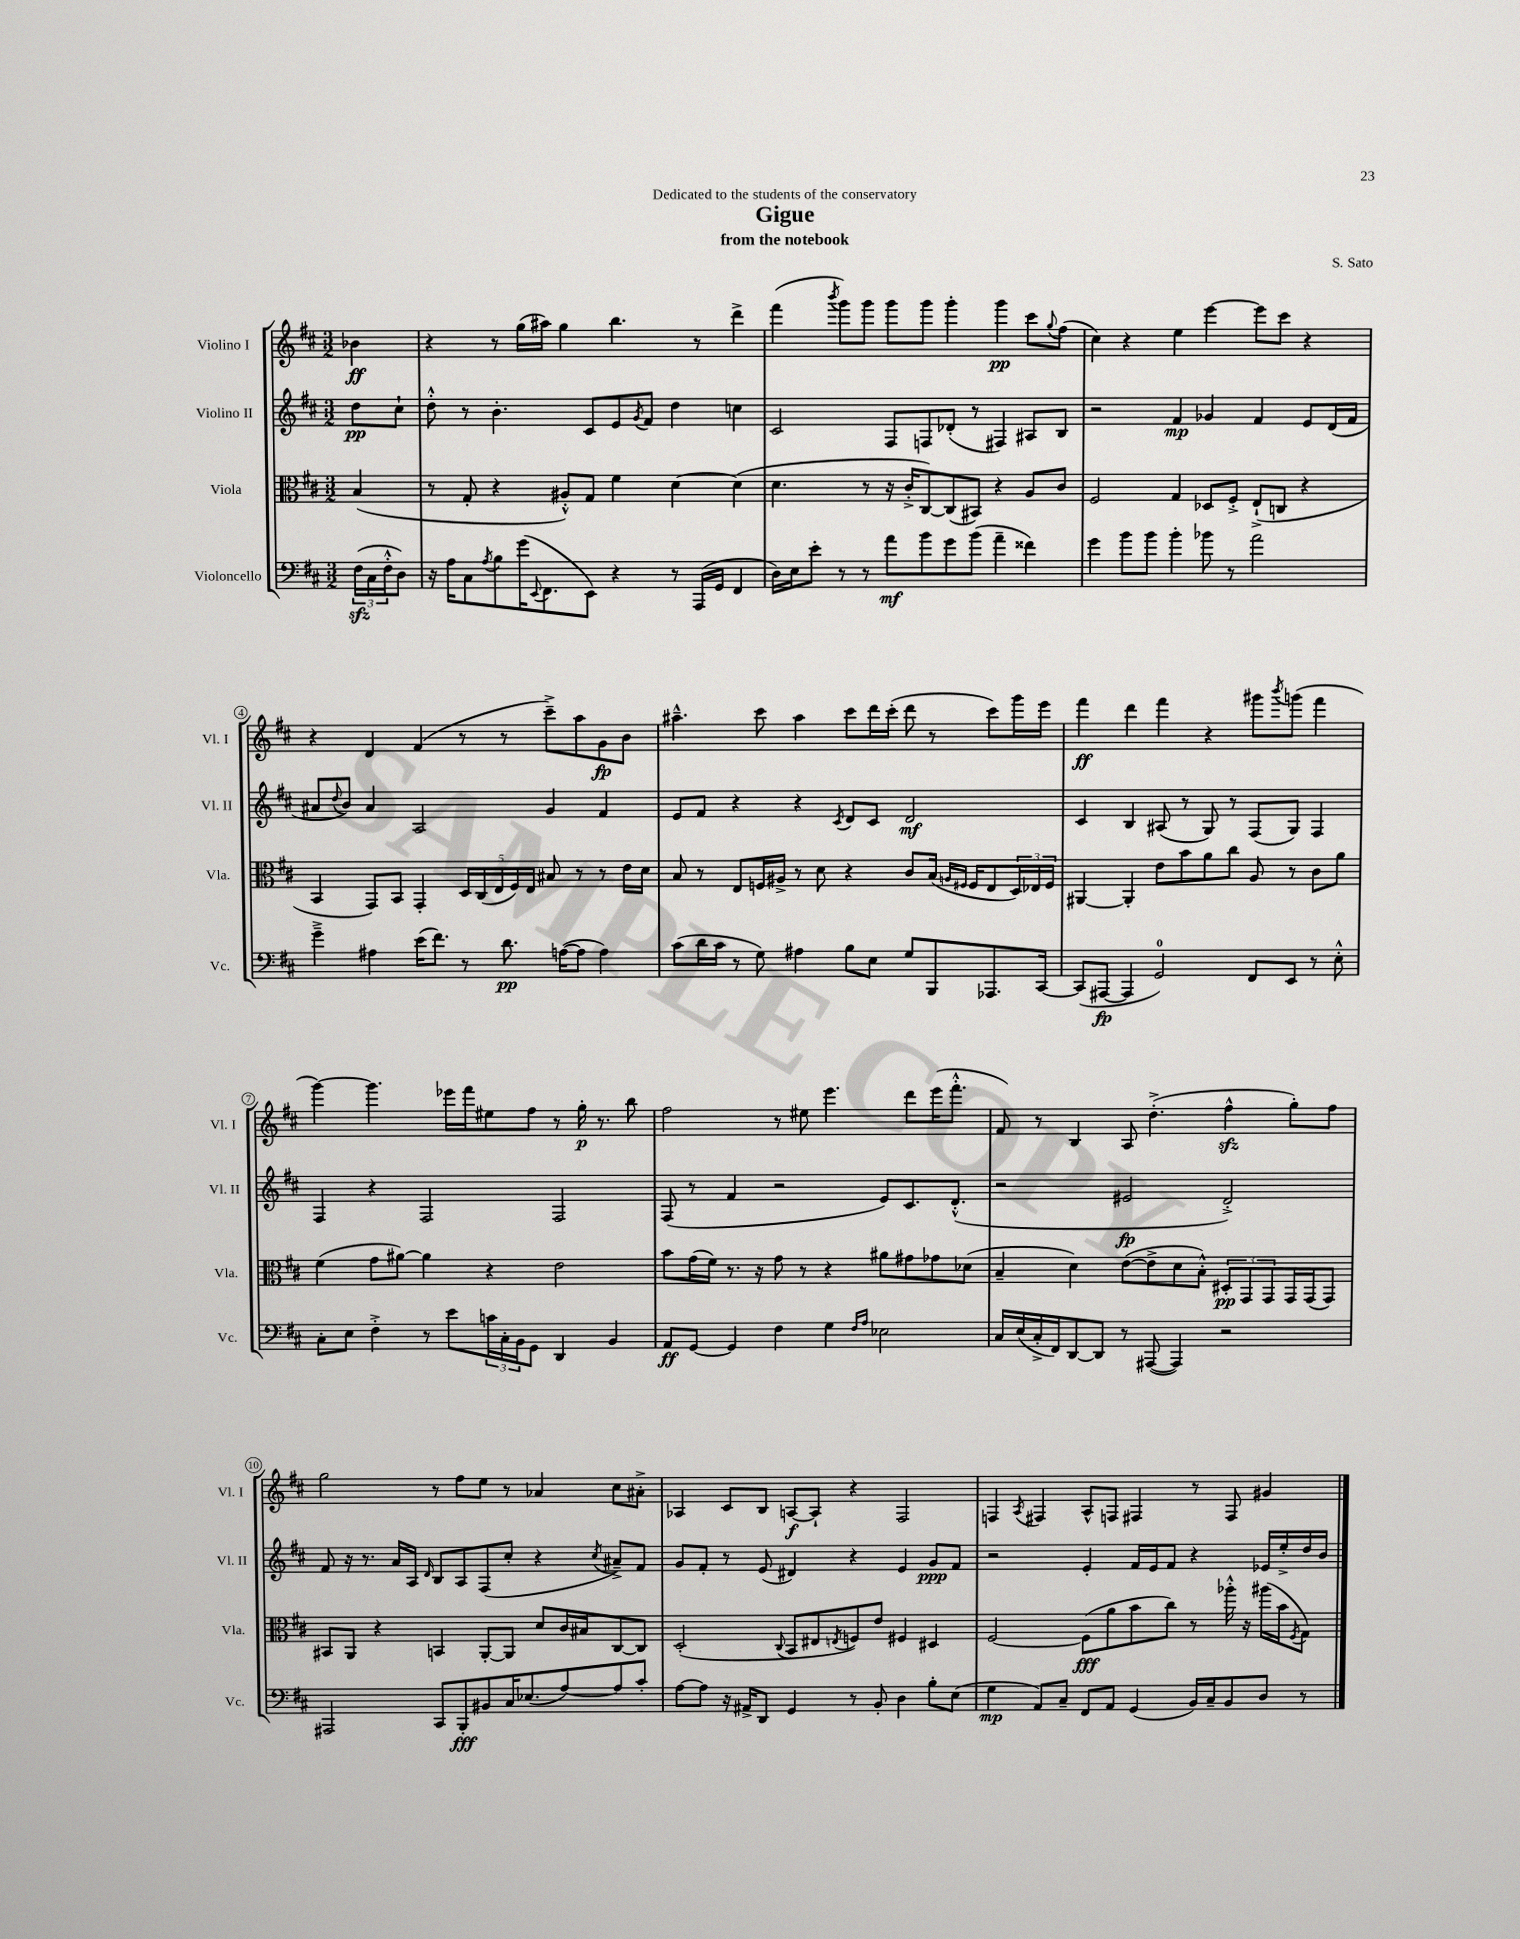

**kern	**dynam	**kern	**dynam	**kern	**dynam	**kern	**dynam
*part4	*part4	*part3	*part3	*part2	*part2	*part1	*part1
*staff4	*staff4	*staff3	*staff3	*staff2	*staff2	*staff1	*staff1
*I"Violoncello	*	*I"Viola	*	*I"Violino II	*	*I"Violino I	*
*I'Vc.	*	*I'Vla.	*	*I'Vl. II	*	*I'Vl. I	*
*clefF4	*	*clefC3	*	*clefG2	*	*clefG2	*
*k[f#c#]	*	*k[f#c#]	*	*k[f#c#]	*	*k[f#c#]	*
*M3/2	*	*M3/2	*	*M3/2	*	*M3/2	*
=	=	=	=	=	=	=	=
(24F#zz\LL	.	(4B/	.	8dd\L	pp	4b-X\	ff
24C#\	.	.	.	.	.	.	.
24F#'^^\J	.	.	.	.	.	.	.
8D\J)	.	.	.	8cc#`\J	.	.	.
=1	=1	=1	=1	=1	=1	=1	=1
16r	.	8r	.	8dd'^^\	.	4r	.
16A\KL	.	.	.	.	.	.	.
8C#\	.	8G'/	.	8r	.	.	.
8qA/	.	.	.	.	.	.	.
8B\	.	4r	.	4.b'\	.	8r	.
(16g\K	.	.	.	.	.	(16gg\LL	.
8qqEE/	.	.	.	.	.	.	.
8.FF#\	.	.	.	.	.	16aa#X\JJ)	.
.	.	8A#X'^^/L)	.	.	.	4gg\	.
8EE\J)	.	8G/J	.	8c#/L	.	.	.
4r	.	4f#\	.	8e/	.	4.bb\	.
.	.	.	.	8qg/	.	.	.
.	.	.	.	8f#/J	.	.	.
8r	.	[4d\	.	4dd\	.	.	.
(16AAA/LL	.	.	.	.	.	8r	.
16GG/JJ	.	.	.	.	.	.	.
4FF#/	.	(4d\]	.	4ccn\	.	4ddd^\	.
=2	=2	=2	=2	=2	=2	=2	=2
16D\LL)	.	4.d\	.	2c#/	.	(4fff#\	.
16E\J	.	.	.	.	.	.	.
8e'\J	.	.	.	.	.	.	.
.	.	.	.	.	.	8qbbb/	.
8r	.	.	.	.	.	8ggg\L)	.
8r	.	8r	.	.	.	8ggg\J	.
8a\L	mf	16r	.	8F#/L	.	8ggg\L	.
.	.	16c#'^/KL	.	.	.	.	.
8b\	.	[8C#/)	.	8Fn/	.	8ggg\J	.
8g\	.	(8C#/]	.	(8d-X'/J	.	4ggg'\	.
(8b\J	.	8BB#X/J)	.	8r	.	.	.
4a~\	.	4r	.	4F#X/)	.	4ggg\	pp
4f##X\)	.	8A/L	.	8A#X/L	.	8ccc#\L	.
.	.	.	.	.	.	8qqgg/	.
.	.	8c#/J	.	8B/J	.	(8ff#\J	.
=3	=3	=3	=3	=3	=3	=3	=3
4g\	.	2F#/	.	2r	.	4cc#\)	.
8b\L	.	.	.	.	.	4r	.
8b\J	.	.	.	.	.	.	.
4b'\	.	4G/	.	4f#/	mp	4ee\	.
8b-X\	.	8D-X/L	.	4g-X/	.	[4eee\	.
8r	.	8F#'^/J	.	.	.	.	.
2a\	.	(8E`^/L	.	4f#/	.	8eee\L]	.
.	.	8Cn/J	.	.	.	8ccc#\J	.
.	.	4r	.	8e/L	.	4r	.
.	.	.	.	(16d/L	.	.	.
.	.	.	.	16f#/JJ	.	.	.
!!LO:LB:g=z
=4	=4	=4	=4	=4	=4	=4	=4
4g~^\	.	4BB/	.	8a#X/L	.	4r	.
.	.	.	.	8qqdd/	.	.	.
.	.	.	.	8b/J)	.	.	.
4A#X\	.	8GG/L)	.	4a#/	.	4d/	.
.	.	8BB/J	.	.	.	.	.
(16e\KL	.	4GG'/	.	2A/	.	(4f#/	.
8.f#\J)	.	.	.	.	.	.	.
8r	.	20D/LL	.	.	.	8r	.
.	.	(20C#/	.	.	.	.	.
.	.	20E/	.	.	.	.	.
8.d\	pp	.	.	.	.	8r	.
.	.	20F#/)	.	.	.	.	.
.	.	20E/JJ	.	.	.	.	.
.	.	8B#X/	.	4g/	.	8ccc#~^\L)	.
([16An\KL	.	.	.	.	.	.	.
8A\J]	.	8r	.	.	.	8aa\	.
4A\)	.	8r	.	4f#/	.	8g\	fp
.	.	16e\LL	.	.	.	8b\J	.
.	.	16d\JJ	.	.	.	.	.
=5	=5	=5	=5	=5	=5	=5	=5
(8c#\L	.	8B/	.	8e/L	.	4.aa#X~^^\	.
16d\L	.	8r	.	8f#/J	.	.	.
16c#\JJ	.	.	.	.	.	.	.
8r	.	8E/L	.	4r	.	.	.
8G\)	.	16Fn/L	.	.	.	8ccc#\	.
.	.	16A#X^/JJ	.	.	.	.	.
4A#X\	.	8r	.	4r	.	4aa#\	.
.	.	8d\	.	.	.	.	.
.	.	.	.	8qc#/	.	.	.
8B\L	.	4r	.	8d/L	.	8ccc#\L	.
8E\J	.	.	.	8c#/J	.	16ddd\L	.
.	.	.	.	.	.	(16ccc#'\JJ	.
8G/L	.	8c#/L	.	2d/	mf	8ddd\	.
8BBB/	.	(16B/Jk	.	.	.	8r	.
.	.	16qqAn/LL	.	.	.	.	.
.	.	16qqF#X/JJ	.	.	.	.	.
.	.	16F#/KL	.	.	.	.	.
8.AAA-X/	.	8E/	.	.	.	8ccc#\L)	.
.	.	24D/L)	.	.	.	16ggg\L	.
.	.	24E-X/	.	.	.	.	.
[16CC#/Jk	.	.	.	.	.	16eee\JJ	.
.	.	24F#/JJ	.	.	.	.	.
=6	=6	=6	=6	=6	=6	=6	=6
(8CC#/L]	.	[4AA#X/	.	4c#/	.	4fff#\	ff
[8AAA#X/J	fp	.	.	.	.	.	.
4AAA#/]	.	4AA#'/]	.	4B/	.	4ddd\	.
2GG/)	.	8e\L	.	(8A#X/	.	4fff#\	.
.	.	8b\	.	8r	.	.	.
.	.	8a\	.	8G/)	.	4r	.
.	.	8cc#\J	.	8r	.	.	.
8FF#/L	.	8A/	.	(8F#/L	.	8ggg#X\L	.
.	.	.	.	.	.	8qbbb/	.
8EE/J	.	8r	.	8G/J)	.	(8gggn\J	.
8r	.	8c#\L	.	4F#/	.	4fff#\	.
8E'^^\	.	8a\J	.	.	.	.	.
!!LO:LB:g=z
=7	=7	=7	=7	=7	=7	=7	=7
8C#'\L	.	(4f#\	.	4F#/	.	[4ggg\)	.
8E\J	.	.	.	.	.	.	.
4F#'^\	.	8g\L	.	4r	.	4.ggg\]	.
.	.	[8a#X\J)	.	.	.	.	.
8r	.	4a#\]	.	2F#/	.	.	.
8e\L	.	.	.	.	.	16eee-X\LL	.
.	.	.	.	.	.	16fff#\J	.
24cn\L	.	4r	.	.	.	8ee#X\	.
24C#'\	.	.	.	.	.	.	.
24BB\J	.	.	.	.	.	.	.
8GG\J	.	.	.	.	.	8ff#\J	.
4DD/	.	2e\	.	2F#/	.	8r	.
.	.	.	.	.	.	16gg'\	p
.	.	.	.	.	.	8.r	.
4BB/	.	.	.	.	.	.	.
.	.	.	.	.	.	8bb\	.
=8	=8	=8	=8	=8	=8	=8	=8
8AA/L	ff	8b\L	.	(8F#/	.	2ff#\	.
[8GG/J	.	(16g\L	.	8r	.	.	.
.	.	16f#\JJ)	.	.	.	.	.
4GG/]	.	8.r	.	4f#/	.	.	.
.	.	16r	.	.	.	.	.
4F#\	.	8g\	.	2r	.	8r	.
.	.	8r	.	.	.	8ee#X\	.
4G\	.	4r	.	.	.	4.eee\	.
16qqF#/LL	.	.	.	.	.	.	.
16qqA/JJ	.	.	.	.	.	.	.
2E-X\	.	8a#X\L	.	8e/L)	.	.	.
.	.	8g#X\	.	8.c#/	.	8ddd\L	.
.	.	8g-X\	.	.	.	(16eee\K	.
.	.	.	.	(8.d'^^/J	.	8.fff#'^^\J	.
.	.	(8d-X\J	.	.	.	.	.
=9	=9	=9	=9	=9	=9	=9	=9
16C#/LL	.	4B~/	.	2r	.	8f#/)	.
(16E/	.	.	.	.	.	.	.
16C#'^/	.	.	.	.	.	8r	.
16FF#/J)	.	.	.	.	.	.	.
[8DD/	.	4d\)	.	.	.	4B/	.
8DD/J]	.	.	.	.	.	.	.
8r	.	([8e\L	.	2e#X/	fp	8A/	.
([8AAA#X/	.	8e^\]	.	.	.	(4.dd'^\	.
4AAA#/])	.	8d\	.	.	.	.	.
.	.	8B'^^\J)	.	.	.	.	.
2r	.	12D#X'/L	pp	2d'^/)	.	4ff#zz^^\	.
.	.	12GG/	.	.	.	.	.
.	.	12GG/	.	.	.	.	.
.	.	16GG/L	.	.	.	8gg'\L)	.
.	.	(16GG/J	.	.	.	.	.
.	.	8GG/J)	.	.	.	8ff#\J	.
!!LO:LB:g=z
=10	=10	=10	=10	=10	=10	=10	=10
2AAA#X/	.	8BB#X/L	.	8f#/	.	2gg\	.
.	.	8AA/J	.	16r	.	.	.
.	.	.	.	8.r	.	.	.
.	.	4r	.	.	.	.	.
.	.	.	.	16a/LL	.	.	.
.	.	.	.	16A/JJ	.	.	.
.	.	.	.	16qqd/	.	.	.
8CC#/L	.	4BBn/	.	8B/L	.	8r	.
8BBB'/	fff	.	.	8A/	.	8ff#\L	.
8BB#X/	.	[8AA'/L	.	(8F#/	.	8ee\J	.
16C#/K	.	8AA/J]	.	8cc#'/J	.	8r	.
(8.E-X/	.	.	.	.	.	.	.
.	.	8d/L	.	4r	.	4a-X/	.
[8A/)	.	16c#/L	.	.	.	.	.
.	.	16B#X/J	.	.	.	.	.
.	.	.	.	8qcc#/	.	.	.
8A/]	.	[8C#/	.	8a#X~^/L)	.	8cc#\L	.
8c#'/J	.	8C#/J]	.	8f#/J	.	8a#X'^\J	.
=11	=11	=11	=11	=11	=11	=11	=11
[8A\L	.	(2D'/	.	8g/L	.	4A-X/	.
8A\J]	.	.	.	8f#'/J	.	.	.
16r	.	.	.	8r	.	8c#/L	.
16AA#X^/KL	.	.	.	.	.	.	.
8DD/J	.	.	.	(8e/	.	8B/J	.
.	.	8qqC#/	.	.	.	.	.
4GG/	.	8BB/L	.	4d#X/)	.	[8An/L	f
.	.	8E#X/	.	.	.	8A`/J]	.
.	.	8qEn/	.	.	.	.	.
8r	.	8Fn/)	.	4r	.	4r	.
8BB'/	.	8e/J	.	.	.	.	.
4D\	.	4F#X/	.	4e/	.	2F#/	.
8B'\L	.	4D#X/	.	8g/L	ppp	.	.
(8E\J	.	.	.	8f#/J	.	.	.
=12	=12	=12	=12	=12	=12	=12	=12
4G\	mp	[2F#/	.	2r	.	4Fn/	.
.	.	.	.	.	.	8qA/	.
8AA/L)	.	.	.	.	.	4F#X/	.
8C#~/J	.	.	.	.	.	.	.
8FF#/L	.	(8F#\L]	fff	4e'/	.	8A^^/L	.
8AA/J	.	8a\	.	.	.	8Fn/J	.
(4GG/	.	8b\	.	16f#/LL	.	4F#X/	.
.	.	.	.	16e/J	.	.	.
.	.	8cc#\J)	.	8f#/J	.	.	.
16BB/LL)	.	8r	.	4r	.	8r	.
16C#~/J	.	.	.	.	.	.	.
8BB/	.	16aa-X'^^\	.	.	.	8F#/	.
.	.	16r	.	.	.	.	.
8D/J	.	(16aa#X\LL	.	16e-X/LL	.	4g#X/	.
.	.	16b\J	.	16ee'^/	.	.	.
.	.	8qF#/	.	.	.	.	.
8r	.	8G\J)	.	16dd/	.	.	.
.	.	.	.	16b/JJ	.	.	.
==	==	==	==	==	==	==	==
*-	*-	*-	*-	*-	*-	*-	*-
